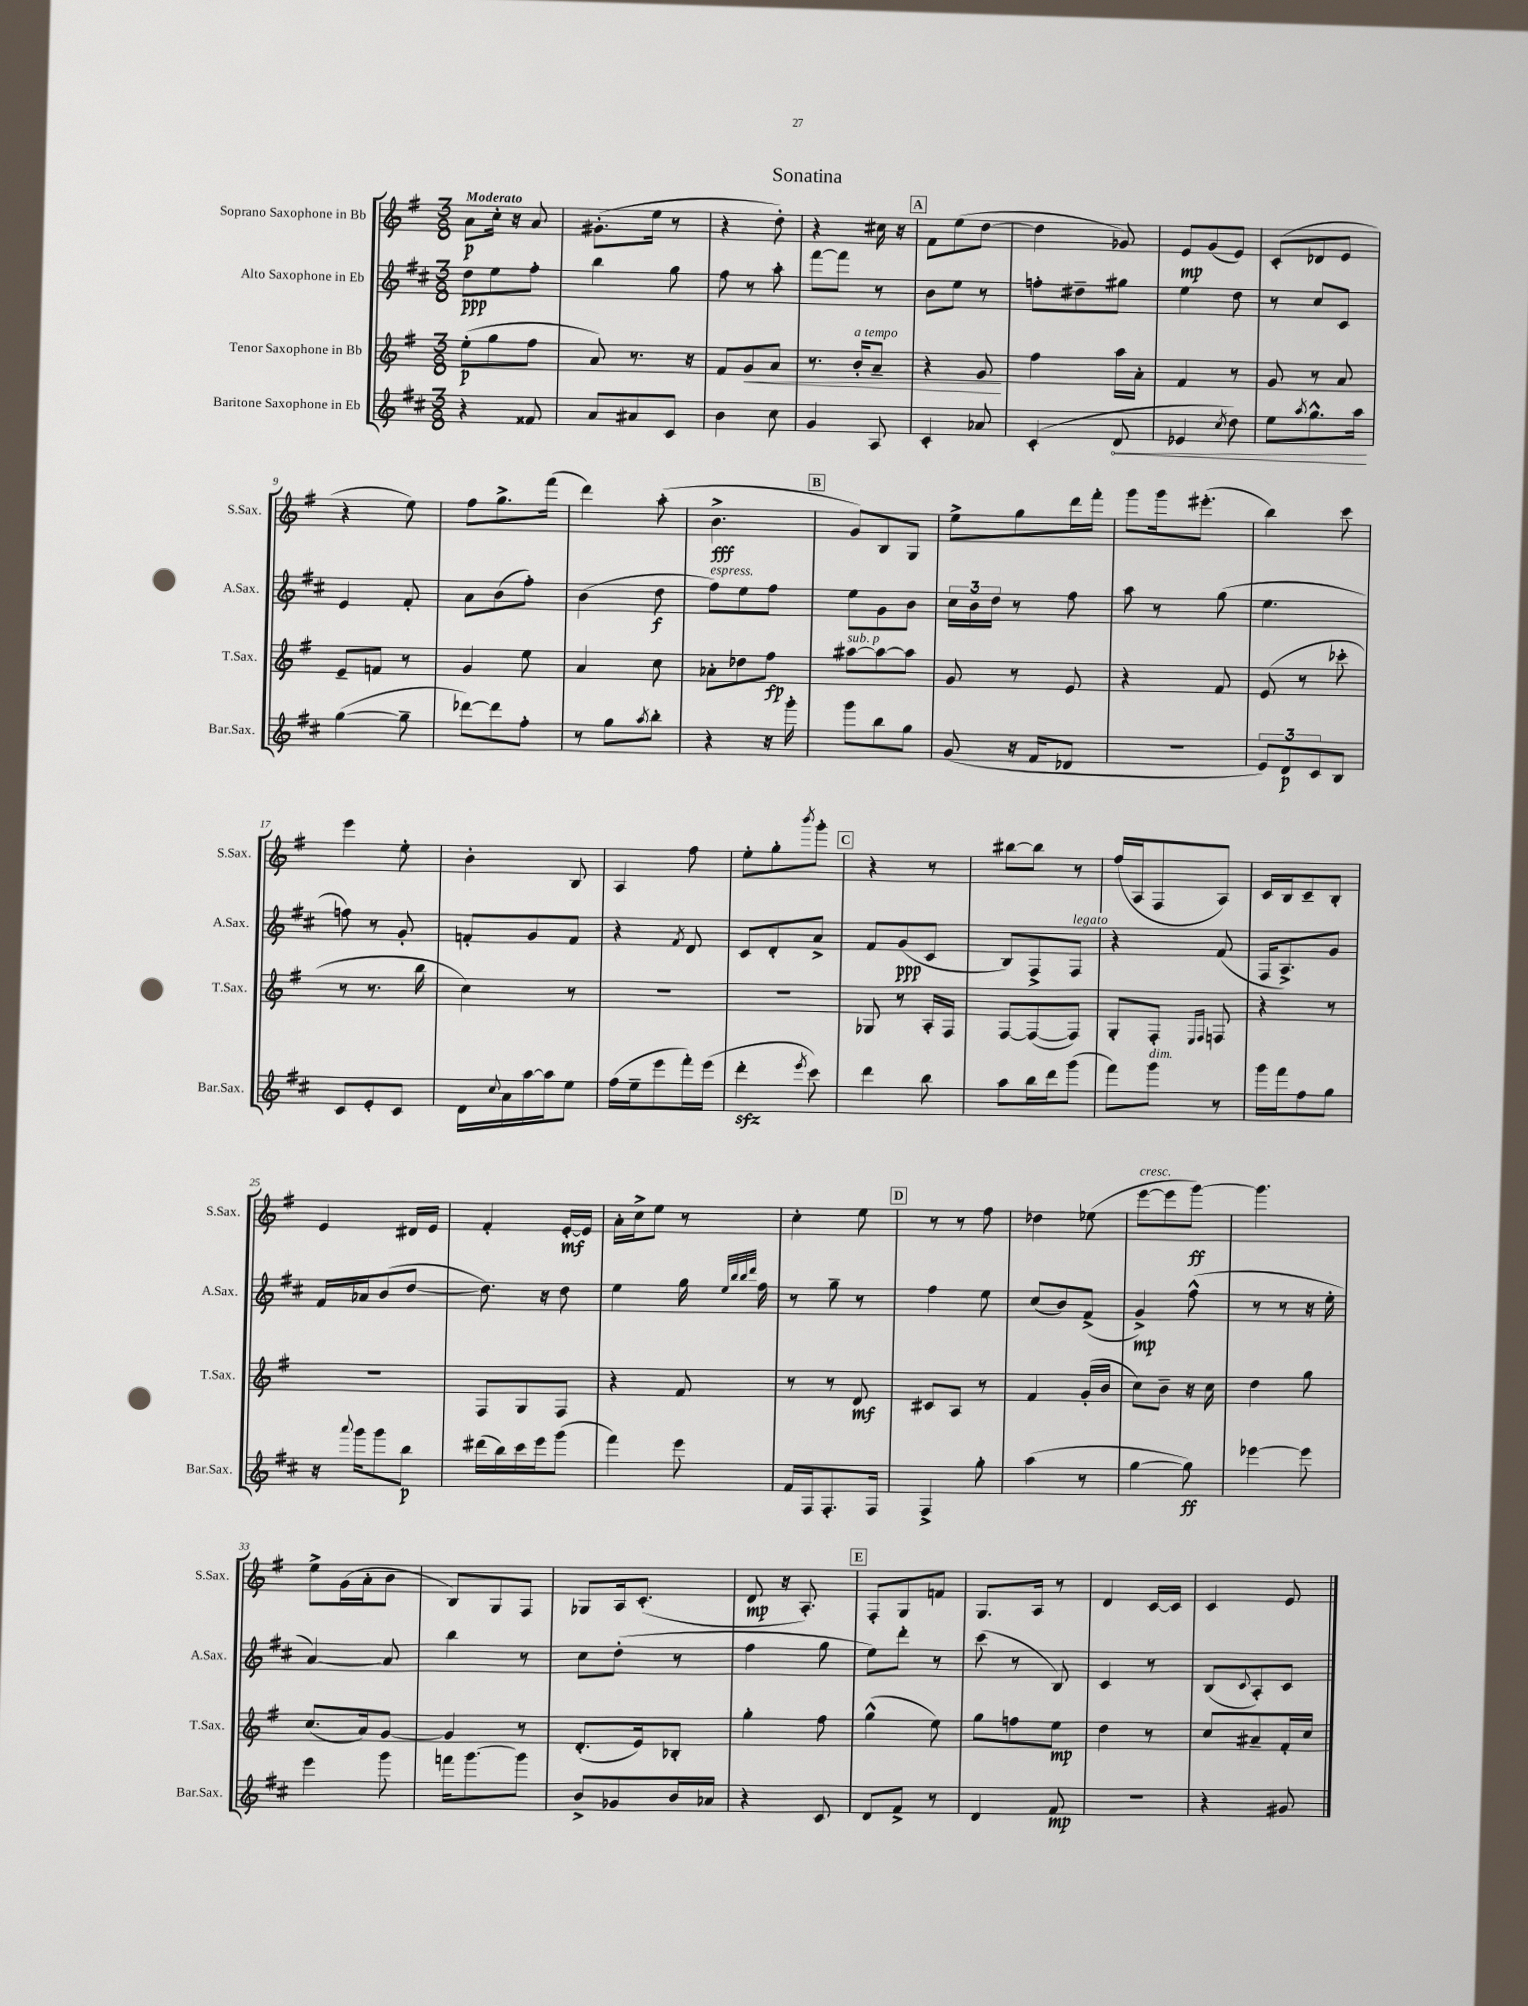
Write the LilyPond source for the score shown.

\header { title = "Sonatina" }
<<
\new StaffGroup <<
\new Staff = "s0" \with { instrumentName = "Soprano Saxophone in Bb" shortInstrumentName = "S.Sax." } {
    \clef treble \key g \major \numericTimeSignature \time 3/8 \tempo "Moderato"
    a'8\p c''16-. r16 a'8 |
    gis'8.-.( e''16 r8 |
    r4 d''8-.) |
    r4 cis''16 r16 |
    \mark \markup { \box "A" } fis'8 e''8( d''8~ |
    d''4 ges'8) |
    e'8\mp g'8( e'8) |
    c'8-.( des'8 e'8 |
    r4 e''8) |
    fis''8 g''8.-> fis'''16( |
    d'''4) a''8-.( |
    b'4.->\fff |
    \mark \markup { \box "B" } g'8) b8 g8 |
    e''8-> g''8 d'''16 fis'''16-. |
    g'''8 g'''16 eis'''8.-.( |
    b''4) c'''8 |
    e'''4 e''8-. |
    b'4-. b8 |
    a4 fis''8 |
    e''8-. g''8-. \acciaccatura { b'''8 } g'''8-. |
    \mark \markup { \box "C" } r4 r8 |
    bis''8~ bis''8 r8 |
    fis''16( a16 fis8 a8) |
    c'16 b16 c'8-- b8-. |
    e'4 dis'16 e'16 |
    fis'4-. e'16~-.\mf e'16 |
    a'16-. c''16-> e''8 r8 |
    c''4-. e''8 |
    \mark \markup { \box "D" } r8 r8 fis''8 |
    des''4 ees''8( |
    e'''8~^\markup { \italic "cresc." } e'''8 g'''8~\ff) |
    g'''4. |
    e''8-> g'16( a'16-. b'8 |
    b8) g8 fis8 |
    ges8 a16 c'8.-.( |
    d'8\mp r16 a8.-.) |
    \mark \markup { \box "E" } fis8-. g8 f'8 |
    g8. a16 r8 |
    d'4 c'16~ c'16 |
    c'4 e'8 \bar "|." |
}
\new Staff = "s1" \with { instrumentName = "Alto Saxophone in Eb" shortInstrumentName = "A.Sax." } {
    \clef treble \key d \major \numericTimeSignature \time 3/8
    d''8\ppp e''8 fis''8-. |
    b''4 g''8 |
    fis''8 r8 a''8-. |
    fis'''8~ fis'''8 r8 |
    \mark \markup { \box "A" } b'8 e''8 r8 |
    f''8-. dis''8-- gis''8 |
    e''4 d''8 |
    r8 cis''8 cis'8 |
    e'4 fis'8-. |
    a'8 b'8( fis''8-.) |
    b'4( d''8\f |
    fis''8^\markup { \italic "espress." }) e''8 fis''8 |
    \mark \markup { \box "B" } e''8 g'8 b'8 |
    \tuplet 3/2 { cis''16 b'16 d''16 } r8 fis''8 |
    a''8 r8 g''8( |
    e''4. |
    f''8) r8 g'8-. |
    f'8-. g'8 f'8 |
    r4 \acciaccatura { fis'8 } d'8 |
    cis'8 d'8-. a'8-> |
    \mark \markup { \box "C" } fis'8 g'8\ppp( cis'8 |
    b8) fis8-> fis8^\markup { \italic "legato" } |
    r4 fis'8( |
    fis16 a8.->) g'8 |
    fis'16 aes'16 b'8( d''8~ |
    d''8.) r16 d''8 |
    e''4 g''16 \grace { e''32 b''32 b''32 d'''32 } fis''16 |
    r8 g''8-- r8 |
    \mark \markup { \box "D" } fis''4 e''8 |
    cis''8( b'8) fis'8->( |
    g'4->\mp) fis''8-^( |
    r8 r8 r16 e''16-. |
    a'4~) a'8 |
    b''4 r8 |
    cis''8 d''8-.( r8 |
    fis''4 g''8 |
    \mark \markup { \box "E" } e''8) d'''8-. r8 |
    cis'''8( r8 b8) |
    cis'4 r8 |
    b8( \appoggiatura { cis'8 } a8-.) cis'8 \bar "|." |
}
\new Staff = "s2" \with { instrumentName = "Tenor Saxophone in Bb" shortInstrumentName = "T.Sax." } {
    \clef treble \key g \major \numericTimeSignature \time 3/8
    e''8-.\p( g''8 fis''8 |
    a'8) r8. r16 |
    fis'8 g'8\< a'8 |
    r8. b'16-.^\markup { \italic "a tempo" } a'8-- |
    \mark \markup { \box "A" } r4 g'8\! |
    fis''4 a''16 a'16-. |
    fis'4 r8 |
    g'8 r8 a'8 |
    e'8-- f'8 r8 |
    g'4 e''8 |
    a'4 c''8 |
    aes'8-. des''8 fis''8\fp |
    \mark \markup { \box "B" } ais''8~^\markup { \italic "sub. p" } ais''8~ ais''8 |
    g'8 r8 e'8 |
    r4 fis'8 |
    e'8( r8 ces'''8-. |
    r8 r8. b''16 |
    c''4) r8 |
    R4. |
    R4. |
    \mark \markup { \box "C" } ges8 r8 a16-. fis16 |
    fis8~ fis8~( fis8) |
    g8-. fis8-. \grace { e16 fis16 } f8 |
    r4 r8 |
    R4. |
    fis8 g8 fis8 |
    r4 fis'8 |
    r8 r8 d'8\mf |
    \mark \markup { \box "D" } cis'8 a8 r8 |
    fis'4 g'16-.( b'16 |
    c''8) b'8-- r16 c''16 |
    d''4 g''8 |
    c''8.( a'16) g'8~ |
    g'4 r8 |
    d'8.-.( e'16) bes8-. |
    g''4-. fis''8 |
    \mark \markup { \box "E" } g''4-^( e''8) |
    g''8 f''8 e''8\mp |
    d''4 r8 |
    c''8 ais'8-- fis'16-. c''16 \bar "|." |
}
\new Staff = "s3" \with { instrumentName = "Baritone Saxophone in Eb" shortInstrumentName = "Bar.Sax." } {
    \clef treble \key d \major \numericTimeSignature \time 3/8
    r4 fisis'8 |
    a'8 ais'8 cis'8 |
    b'4 cis''8 |
    g'4 a8 |
    \mark \markup { \box "A" } cis'4-. aes'8 |
    cis'4-.( \once \override Hairpin.circled-tip = ##t d'8\< |
    ees'4 \acciaccatura { cis''8 } d''8) |
    e''8 \acciaccatura { a''8 } g''8.-^ a''16\! |
    g''4~( g''8-- |
    des'''8~) des'''8 fis''8-. |
    r8 g''8 \acciaccatura { a''8 } b''8-. |
    r4 r16 g'''16-. |
    \mark \markup { \box "B" } g'''8 b''8 g''8 |
    g'8( r16 fis'16 des'8 |
    R4. |
    \tuplet 3/2 { e'8) d'8\p cis'8 } b8 |
    cis'8 e'8-. cis'8 |
    d'16 \appoggiatura { cis''8 } a'16 a''16~ a''16 e''8 |
    fis''16( e''16-- e'''8 fis'''16-.) e'''16( |
    d'''4-.\sfz \acciaccatura { e'''8 } cis'''8) |
    \mark \markup { \box "C" } d'''4 b''8 |
    a''8 b''16 d'''16 g'''8( |
    fis'''8) g'''8^\markup { \italic "dim." } r8 |
    g'''16 fis'''16 fis''8 g''8 |
    r16 \appoggiatura { a'''8 } g'''16 g'''8 b''8\p |
    dis'''16( b''16) cis'''16 e'''16 g'''8( |
    fis'''4) e'''8 |
    fis'16 fis16 fis8.-. fis16 |
    \mark \markup { \box "D" } fis4-> g''8-. |
    a''4( r8 |
    g''4~ g''8\ff) |
    ees'''4~ ees'''8 |
    e'''4 g'''8 |
    f'''16 g'''8.~ g'''8 |
    b'8-> ges'8 b'16 aes'16 |
    r4 cis'8 |
    \mark \markup { \box "E" } d'8 fis'8-> r8 |
    d'4 fis'8\mp |
    R4. |
    r4 gis'8 \bar "|." |
}
>>
>>
